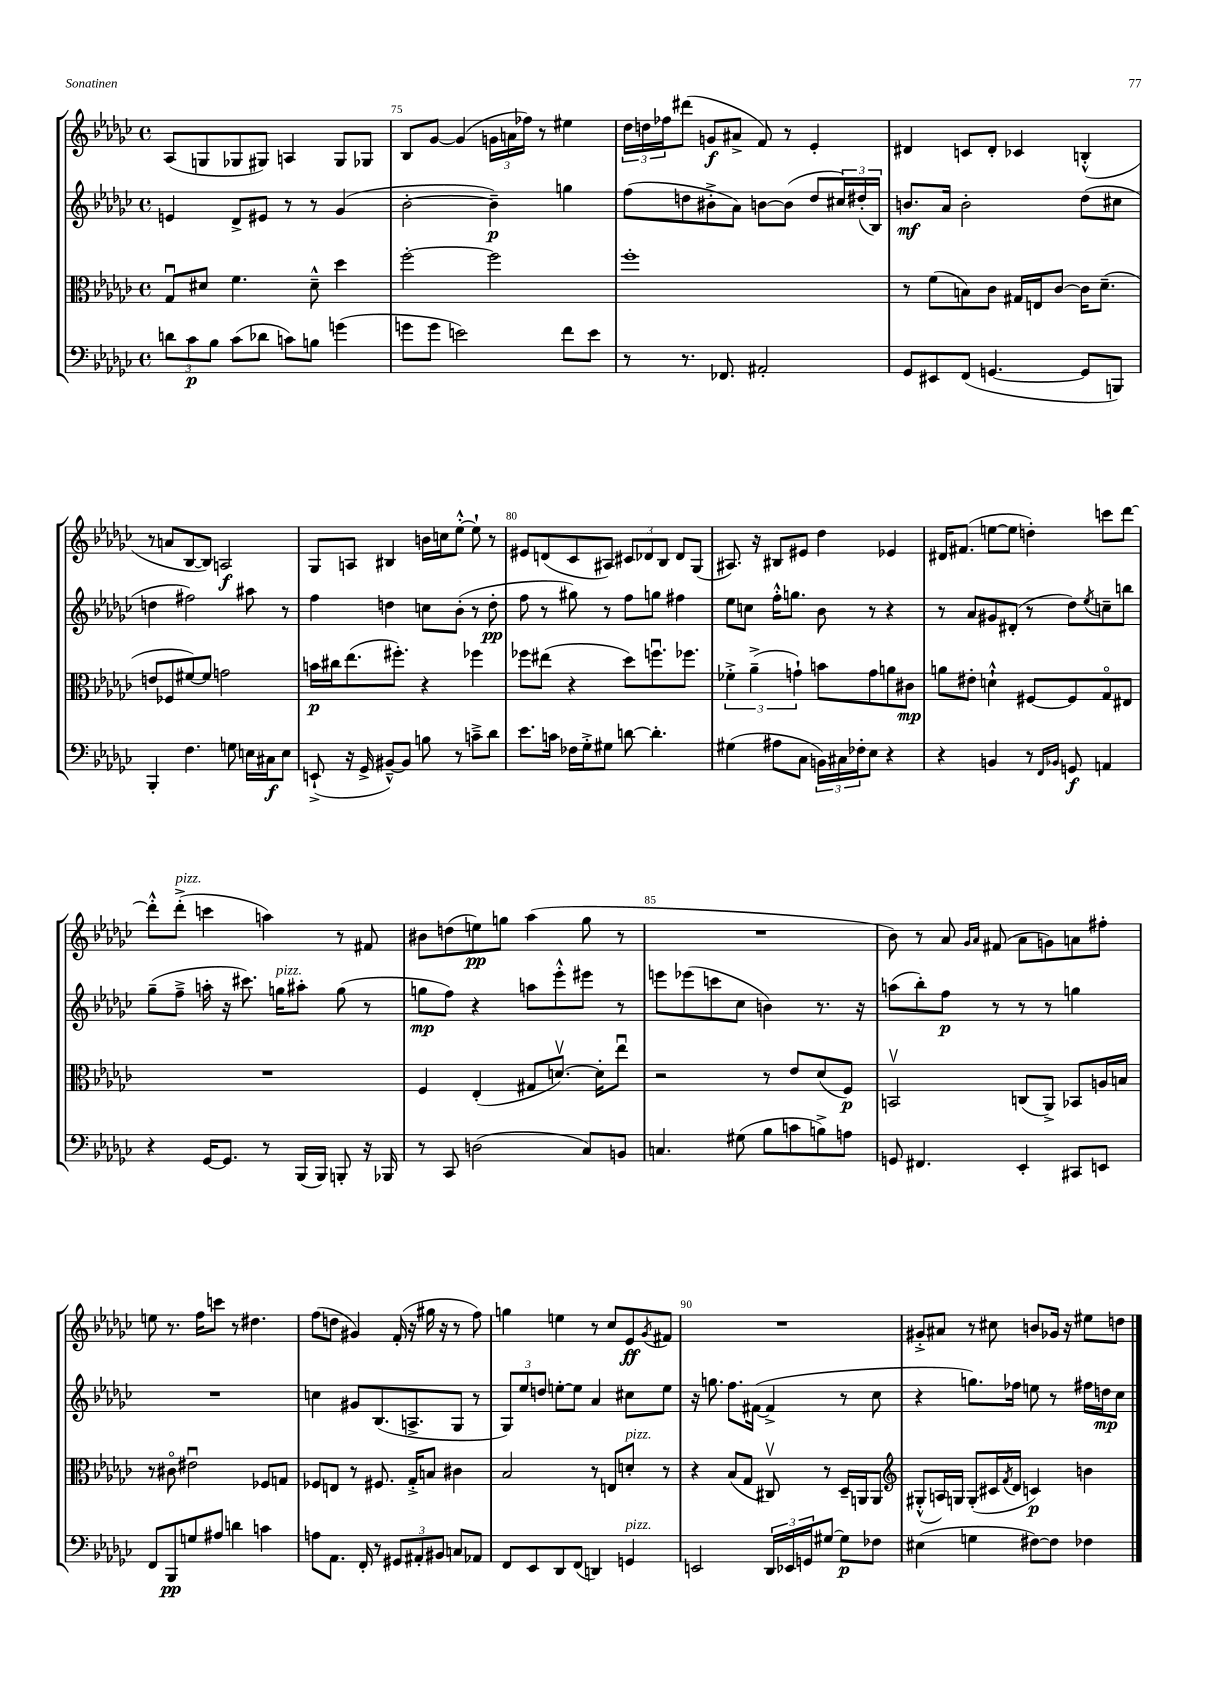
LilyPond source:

<<
\new StaffGroup <<
\new Staff = "s0" {
    \clef treble \key ges \major \defaultTimeSignature \time 4/4
    aes8( g8 ges8 gis8) a4 gis8 ges8 |
    bes8 ges'8~ ges'4( \tuplet 3/2 { g'16 a'16 fes''16) } r8 eis''4 |
    \tuplet 3/2 { des''16 d''16 fes''16 } dis'''8( g'8\f ais'8-> f'8) r8 ees'4-. |
    dis'4 c'8 dis'8-. ces'4 b4-.-^( |
    r8 a'8 bes8~ bes8) a2\f |
    ges8 a8 bis4 b'16 c''16 ees''8~-.-^ ees''8-! r8 |
    eis'8 d'8( ces'8 ais8) \tuplet 3/2 { cis'8 des'8 bes8 } des'8 ges8( |
    ais8.) r16 bis8 eis'8 des''4 ees'4 |
    dis'16 fis'8.( e''8~ e''8 d''4-.) c'''8 des'''8~ |
    des'''8-.-^ des'''8-.->^\markup { \italic "pizz." }( c'''4 a''4) r8 fis'8 |
    bis'8 d''8( e''8\pp) g''8 aes''4( g''8 r8 |
    R1 |
    bes'8) r8 aes'8 \grace { ges'16 aes'16 } fis'8( aes'8 g'8) a'8 fis''8-. |
    e''8 r8. f''16 c'''8 r8 dis''4. |
    f''8( d''8 gis'4) f'16-.( r16 gis''16 r16 r8 f''8) |
    g''4 e''4 r8 ces''8 ees'8\ff \acciaccatura { ges'8 } fis'8 |
    R1 |
    gis'8-.-> ais'8 r8 cis''8 b'8 ges'16 r16 eis''8 d''8 \bar "|." |
}
\new Staff = "s1" {
    \clef treble \key ges \major \defaultTimeSignature \time 4/4
    e'4 des'8-> eis'8 r8 r8 ges'4( |
    bes'2~-. bes'4--\p) g''4 |
    f''8( d''8 bis'8-.-> aes'8) b'8~ b'8( d''8 \tuplet 3/2 { cis''16) dis''16-.( bes16) } |
    b'8.\mf aes'16 b'2-. des''8( cis''8 |
    d''4 fis''2) ais''8 r8 |
    f''4 d''4 c''8 bes'8-.( r8 d''8-.\pp |
    f''8 r8 gis''8) r8 f''8 g''8 fis''4 |
    ees''8 c''8 f''16-.-^ g''8. bes'8 r8 r4 |
    r8 aes'8 gis'8 dis'8-.( r8 des''8) \acciaccatura { ees''8 } c''8-- b''8 |
    ges''8--( f''8---> a''16-. r16 cis'''8.) g''16^\markup { \italic "pizz." } ais''8-. g''8( r8 |
    g''8\mp f''8) r4 a''8 ees'''8-.-^ eis'''8 r8 |
    e'''8 ees'''8( c'''8 ces''8 b'4) r8. r16 |
    a''8( bes''8-.) f''8\p r8 r8 r8 g''4 |
    R1 |
    c''4 gis'8 bes8.( a8.-> ges8 r8 |
    \tuplet 3/2 { ges8) ees''8 d''8 } e''8~-. e''8 aes'4 cis''8 e''8 |
    r16 g''8. f''8. fis'16~( fis'4-> r8 ces''8 |
    r4 g''8.) fes''16 e''8 r8 fis''16 d''16\mp ces''8 \bar "|." |
}
\new Staff = "s2" {
    \clef alto \key ges \major \defaultTimeSignature \time 4/4
    ges8\downbow dis'8 f'4. dis'8---^ des''4 |
    f''2~-. f''2 |
    f''1-. |
    r8 f'8( b8) ces'8 gis16 e16 ces'8~ ces'16 des'8.--( |
    e'8 fes8 fis'8~) fis'8 g'2 |
    b'16\p cis''16 ees''8.( fis''8.-.) r4 fes''4 |
    fes''8 eis''8( r4 des''8) f''8.\downbow fes''8. |
    \tuplet 3/2 { fes'4-.-> aes'4--->( g'4-!) } b'8 g'8 a'8 cis'8\mp |
    a'8 eis'8-. d'4-!-^ fis8~ fis8 ges8\flageolet eis8 |
    R1 |
    f4 ees4-.( gis8 d'8.~\upbow) d'16-. ees''8\downbow |
    r2 r8 ees'8 des'8( f8\p) |
    b,2\upbow c8( aes,8->) bes,8 a16 b16 |
    r8 cis'8\flageolet eis'2\downbow fes8 g8 |
    fes8 e8 r8 fis8. ges16-.-> b8 cis'4 |
    bes2 r8 e8 d'8-.^\markup { \italic "pizz." } r8 |
    r4 bes8( ges8 cis8\upbow) r8 des16-- a,16 a,8 |
    \clef treble gis8-.-^( a16) g16 g8-.( cis'16 \acciaccatura { f'8 } des'16 c'4\p) b'4 \bar "|." |
}
\new Staff = "s3" {
    \clef bass \key ges \major \defaultTimeSignature \time 4/4
    \tuplet 3/2 { d'8 ces'8\p bes8 } ces'8( des'8 c'8) b8 g'4( |
    g'8 g'8 e'2) f'8 e'8 |
    r8 r8. fes,8. ais,2-. |
    ges,8 eis,8 f,8( g,4.~ g,8 b,,8) |
    bes,,4-. f4. g8 e16 cis16\f e8 |
    e,8-!->( r16 ges,16-> bis,8~---^) bis,8 b8 r8 c'8---> des'8 |
    ees'8. c'16 fes16 ges16-.-> gis8 d'8~ d'4.-. |
    gis4( ais8 ces8 \tuplet 3/2 { b,16) cis16 fes16-. } ees8 r4 |
    r4 b,4 r8 \grace { f,16 bes,16 } g,8\f a,4 |
    r4 ges,16~ ges,8. r8 bes,,16( bes,,16) b,,8-. r16 bes,,16 |
    r8 ces,8 d2( ces8) b,8 |
    c4. gis8( bes8 c'8 b8->) a8 |
    g,8 fis,4. ees,4-. cis,8 e,8 |
    f,8 bes,,8\pp g8 ais8 d'4 c'4 |
    a8 aes,8. f,16-. r8 \tuplet 3/2 { gis,8 ais,8-. bis,8 } c8 aes,8 |
    f,8 ees,8 des,8 f,8( d,4) g,4^\markup { \italic "pizz." } |
    e,2 \tuplet 3/2 { des,16 ees,16 g,16 } gis8~ gis8\p fes8 |
    eis4( g4 fis8~) fis8 fes4 \bar "|." |
}
>>
>>
\layout { \context { \Score currentBarNumber = #74 \override BarNumber.break-visibility = ##(#f #t #t) barNumberVisibility = #(every-nth-bar-number-visible 5) } }
